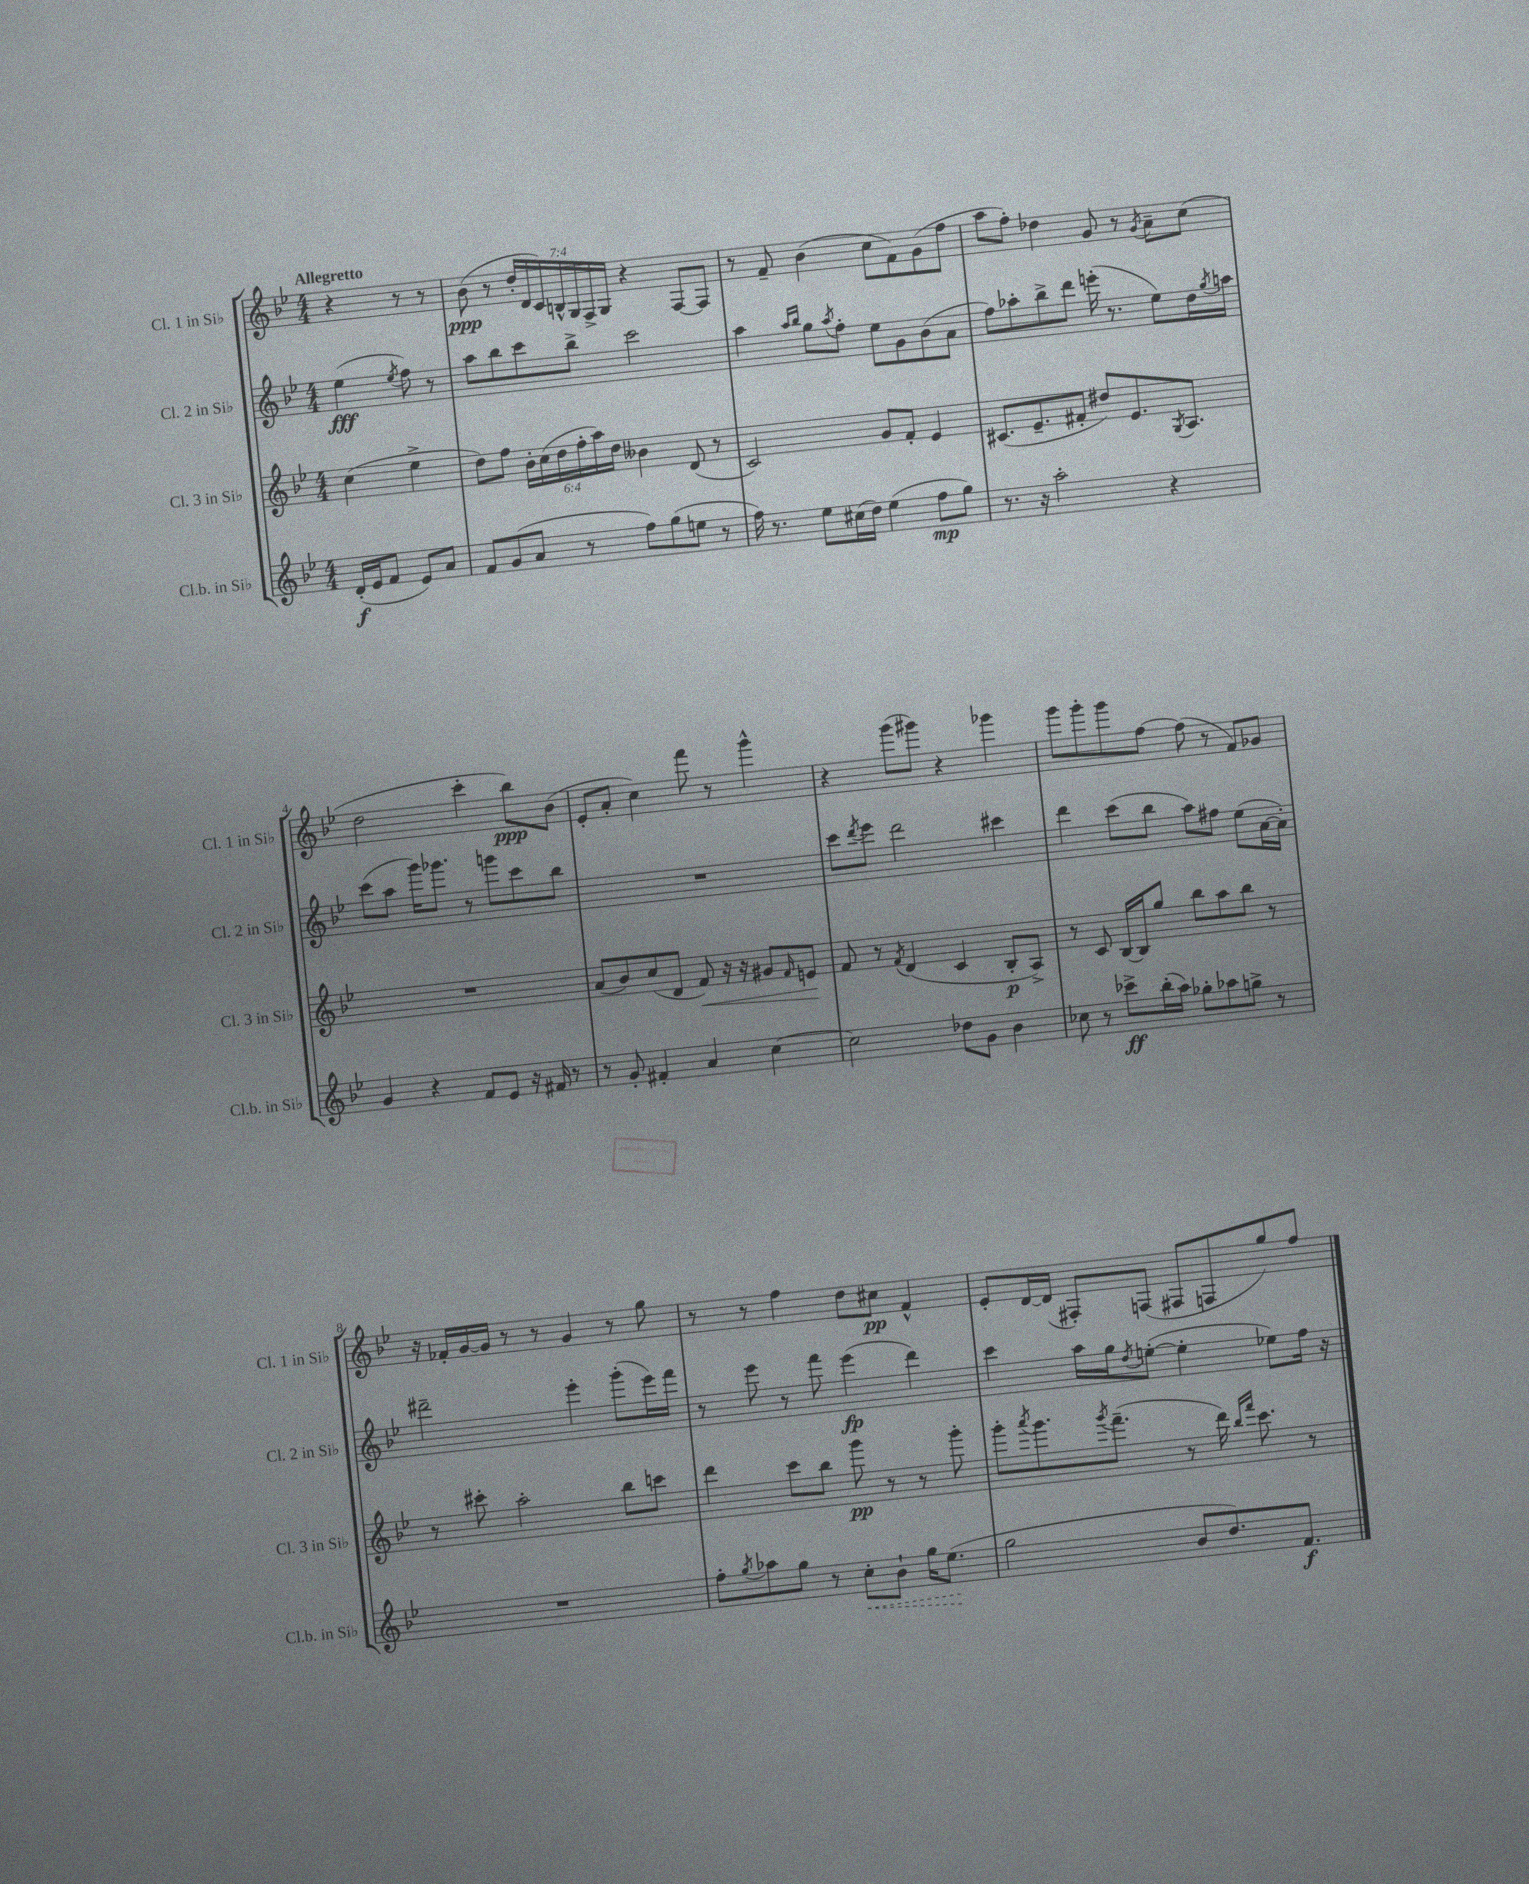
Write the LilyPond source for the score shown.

<<
\new StaffGroup <<
\new Staff = "s0" \with { instrumentName = "Cl. 1 in Sib" shortInstrumentName = "Cl. 1 in Sib" } {
    \clef treble \key bes \major \numericTimeSignature \time 4/4 \override Staff.TupletNumber.text = #tuplet-number::calc-fraction-text \partial 2 \tempo "Allegretto"
    r4 r8 r8 |
    bes'8\ppp( r8 \tuplet 7/4 { d''16-. d'16 c'16) b16-^ g16 f16-> g16 } r4 f8~ f8 |
    r8 f'8-- bes'4( c''8 f'8) g'8( f''8 |
    a''8 f''8-.) des''4 g'8 r8 \acciaccatura { g'8 } a'8-- c''8( |
    d''2 c'''4-. bes''8\ppp) bes'8( |
    ees'8-. a'8-. c''4) f'''8 r8 g'''4-^ |
    r4 g'''8( gis'''8) r4 ges'''4 |
    g'''8 g'''8-. g'''8 f''8~ f''8( r8 f'8) ges'8 |
    r16 fes'16-. g'16~ g'16 r8 r8 g'4 r8 g''8 |
    r8 r8 f''4 d''8 cis''8\pp f'4-^ |
    ees'8-. d'16~ d'16( fis8-.) f8( fis8 f8 g''8) f''8 \bar "|." |
}
\new Staff = "s1" \with { instrumentName = "Cl. 2 in Sib" shortInstrumentName = "Cl. 2 in Sib" } {
    \clef treble \key bes \major \numericTimeSignature \time 4/4 \partial 2
    ees''4\fff( \acciaccatura { ees''8 } f''8) r8 |
    a''8 bes''8 c'''8 bes''8-> c'''2 |
    a''4 \grace { a''16 bes''16 } g''8 \acciaccatura { a''8 } f''8-. ees''8 g'8 bes'8( a'8 |
    f''8) aes''8-. bes''8-> d'''8 e'''16-.( r8. ees''8) d''16 \acciaccatura { g''8 } a''16 |
    c'''8( a''8 g'''16) ges'''8. r8 g'''8 c'''8 bes''8 |
    R1 |
    c'''8 \acciaccatura { d'''8 } ees'''8 d'''2 cis'''4 |
    d'''4 c'''8( bes''8 a''8) fis''8 ees''8( a'16~ a'16-.) |
    dis'''2-- ees'''4-. g'''8-.( ees'''16) f'''16 |
    r8 ees'''8 r8 f'''8 ees'''4\fp( d'''4) |
    c'''4 a''16 g''16 \acciaccatura { d''8 } e''8~-.( e''4-. ees''8) f''16 r16 \bar "|." |
}
\new Staff = "s2" \with { instrumentName = "Cl. 3 in Sib" shortInstrumentName = "Cl. 3 in Sib" } {
    \clef treble \key bes \major \numericTimeSignature \time 4/4 \override Staff.TupletNumber.text = #tuplet-number::calc-fraction-text \partial 2
    c''4( ees''4-> |
    d''8) f''8 \tuplet 6/4 { bes'16-. c''16( d''16 f''16-. a''16) d''16 } beses'4 d'8( r8 |
    c'2) g'8 f'8-. ees'4 |
    cis'8.( ees'8.-- fis'8-. dis''8) ees'8. \acciaccatura { g8 } a8. |
    R1 |
    a'8( bes'8) c''8( d'8 f'8\<) r16 r16 gis'8 \grace { f'16 } e'8\! |
    f'8 r8 \acciaccatura { f'8 } d'4( c'4 bes8-.\p a8->) |
    r8 c'8 bes16~ bes16 g''8 bes''8 a''8 bes''8 r8 |
    r8 cis'''8-. a''2-. bes''8 c'''8 |
    d'''4 c'''8 bes''8 g'''8\pp r8 r8 g'''8-. |
    g'''8-. \acciaccatura { a'''8 } g'''8. \acciaccatura { g'''8 } f'''8.--( r8 d'''16) \grace { bes''16 f'''16 } c'''8. r8 \bar "|." |
}
\new Staff = "s3" \with { instrumentName = "Cl.b. in Sib" shortInstrumentName = "Cl.b. in Sib" } {
    \clef treble \key bes \major \numericTimeSignature \time 4/4 \partial 2
    d'16-.\f( ees'16 f'8 ees'8) a'8 |
    f'8 g'8( a'8 r8 f''8) g''8( e''8 r8 |
    f''16) r8. ees''8 cis''16( d''16) ees''4( f''8\mp g''8) |
    r8. r16 a''2-. r4 |
    g'4 r4 f'8 ees'8 r16 fis'16 r8 |
    r8 g'8-. fis'4-. a'4 c''4~ |
    c''2 des''8 g'8 bes'4 |
    ces''8 r8 ces'''8->\ff bes''16-.( a''16) ges''8-. aes''8 g''8-> r8 |
    R1 |
    f''8-. \acciaccatura { g''8 } aes''8 g''8 r8 \once \override Hairpin.style = #'dashed-line c''8-.\< bes'8-! g''16 ees''8.\!( |
    g''2 bes'8 d''8.) f'8.\f \bar "|." |
}
>>
>>
